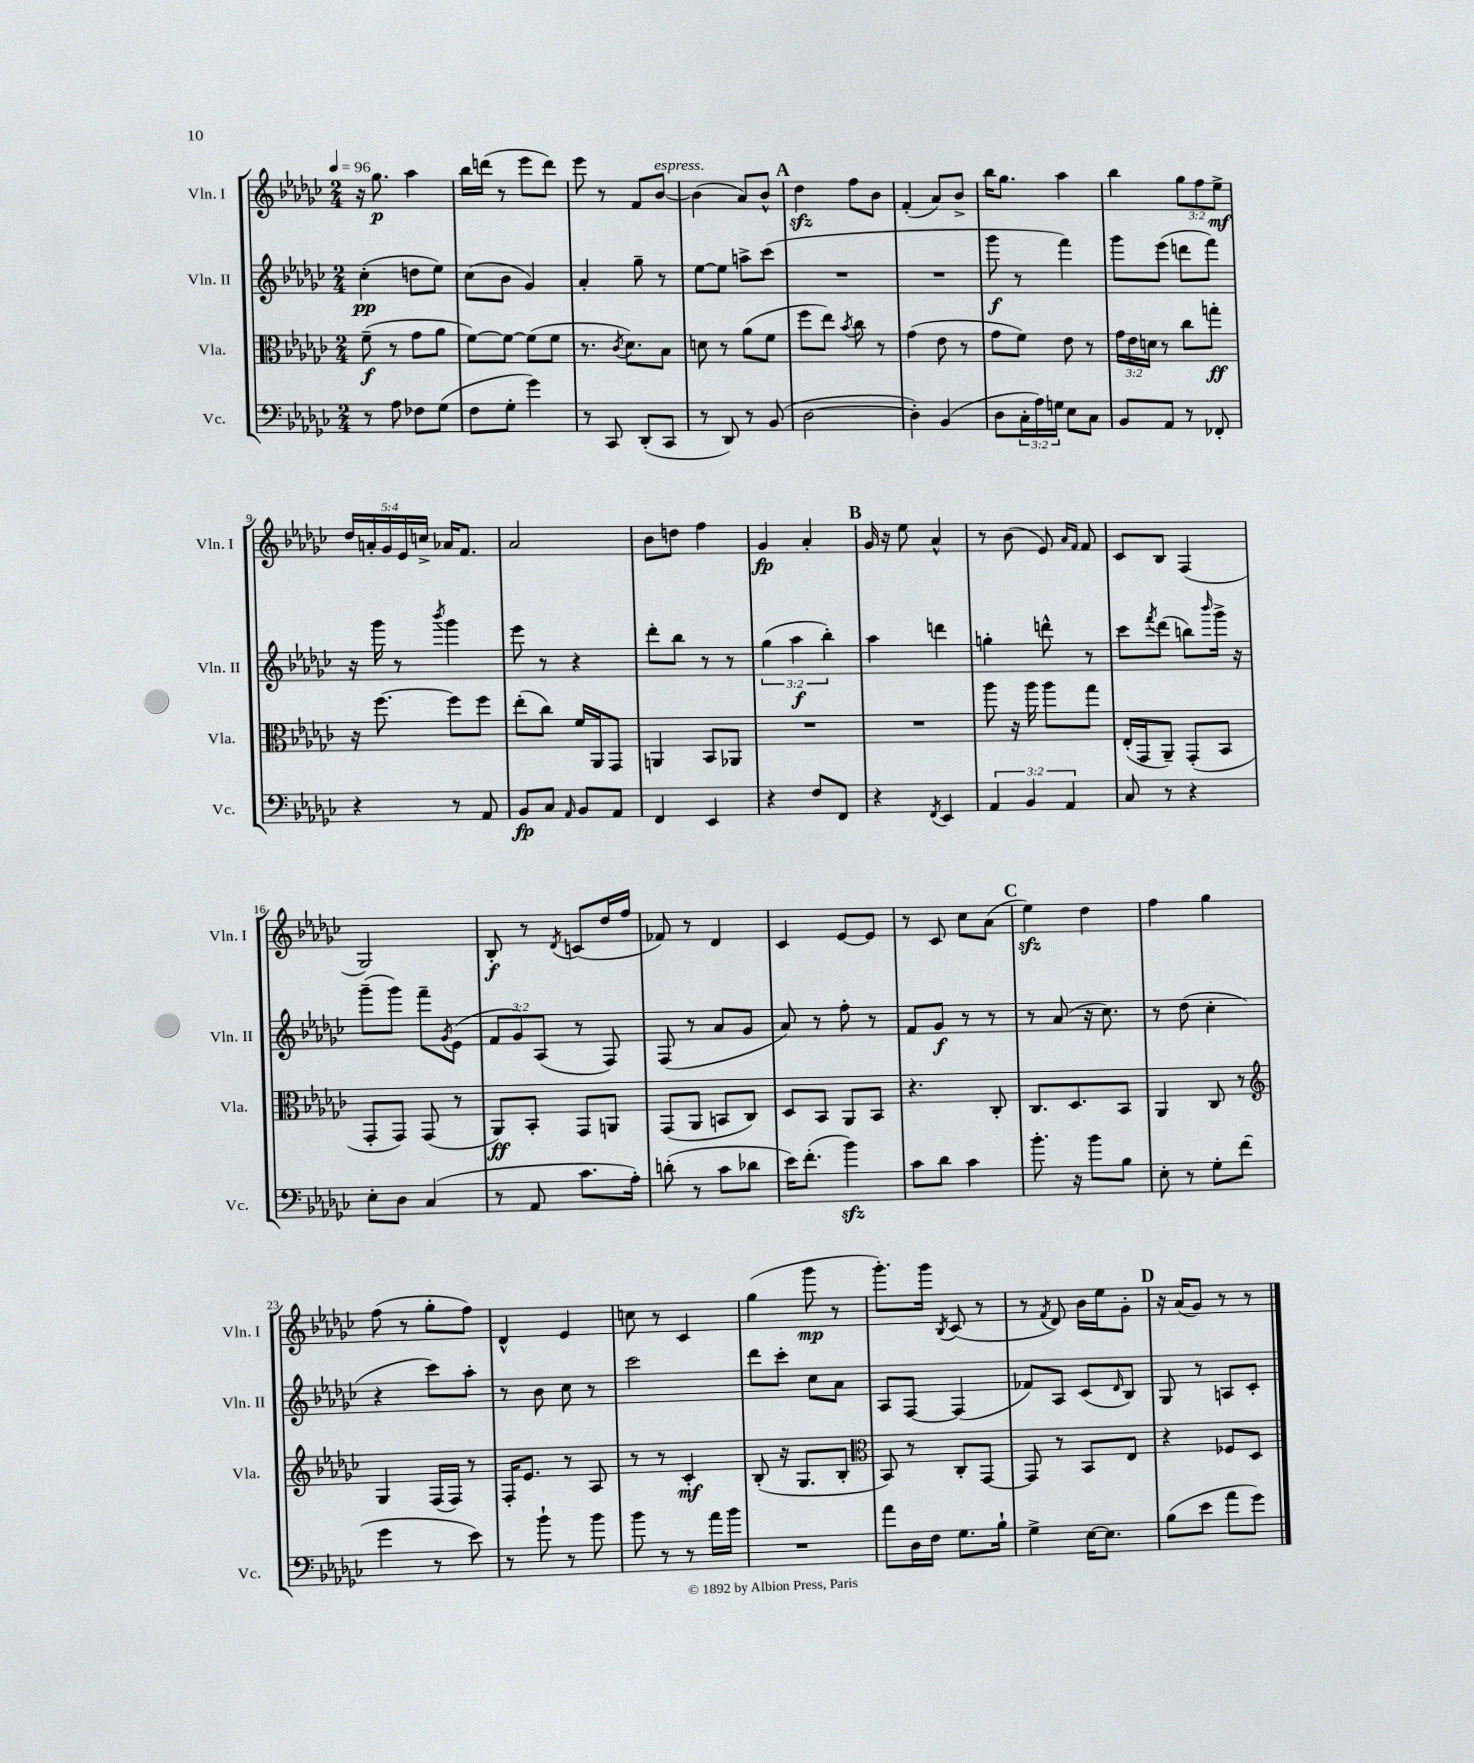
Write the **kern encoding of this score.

**kern	**dynam	**kern	**dynam	**kern	**dynam	**kern	**dynam
*part4	*part4	*part3	*part3	*part2	*part2	*part1	*part1
*staff4	*staff4	*staff3	*staff3	*staff2	*staff2	*staff1	*staff1
*I"Vc.	*	*I"Vla.	*	*I"Vln. II	*	*I"Vln. I	*
*I'Vc.	*	*I'Vla.	*	*I'Vln. II	*	*I'Vln. I	*
*clefF4	*	*clefC3	*	*clefG2	*	*clefG2	*
*k[b-e-a-d-g-c-]	*	*k[b-e-a-d-g-c-]	*	*k[b-e-a-d-g-c-]	*	*k[b-e-a-d-g-c-]	*
*M2/4	*	*M2/4	*	*M2/4	*	*M2/4	*
*MM96	*	*MM96	*	*MM96	*	*MM96	*
=1	=1	=1	=1	=1	=1	=1	=1
8r	.	(8f~\	f	(4cc-'\	pp	16r	.
.	.	.	.	.	.	8.gg-\	p
8A-\	.	8r	.	.	.	.	.
8F-X\L	.	8g-\L	.	8ddn\L	.	4aa-\	.
(8G-\J	.	8a-\J	.	8ee-\J)	.	.	.
=2	=2	=2	=2	=2	=2	=2	=2
8F\L	.	[8f\L)	.	(8cc-\L	.	16bb-\LL	.
.	.	.	.	.	.	(16dddn\JJ	.
8G-'\J	.	8f\J_	.	8b-\J	.	8r	.
4g-\)	.	(8f\L]	.	4g-/)	.	8eee-\L	.
.	.	8f\J	.	.	.	8ddd\J)	.
=3	=3	=3	=3	=3	=3	=3	=3
8r	.	8.r	.	4a-'/	.	8eee-\	.
8CC-/	.	.	.	.	.	8r	.
.	.	8qc-/	.	.	.	.	.
.	.	8.d-\L)	.	.	.	.	.
(8DD-'/L	.	.	.	8gg-~\	.	8f/L	.
!	!	!	!	!	!	!LO:TX:a:i:t=espress.	!
8CC-/J	.	8B-\J	.	8r	.	[8b-/J	.
=4	=4	=4	=4	=4	=4	=4	=4
8r	.	8dn\	.	[8ee-\L	.	(4b-\]	.
8DD-/)	.	8r	.	8ee-\J]	.	.	.
8r	.	(8a-\L	.	8aan^\L	.	8a-/L)	.
(8BB-/	.	8f\J	.	(8ccc-\J	.	8b-^^/J	.
!!LO:REH:place=s1:t=A
=5	=5	=5	=5	=5	=5	=5	=5
[2D-\	.	8ff\L	.	2r	.	4dd-zz\	.
.	.	8ee-\J)	.	.	.	.	.
.	.	8qb-/	.	.	.	.	.
.	.	8cc-\	.	.	.	8ff\L	.
.	.	8r	.	.	.	8b-\J	.
=6	=6	=6	=6	=6	=6	=6	=6
4D-'\])	.	(4g-\	.	2r	.	(4f'/	.
(4BB-/	.	8e-\	.	.	.	8a-/L)	.
.	.	8r	.	.	.	8b-^/J	.
=7	=7	=7	=7	=7	=7	=7	=7
8D-\L	.	8g-\L	.	8ggg-\	f	16bb-\KL	.
.	.	.	.	.	.	8.gg-\J	.
24C-'\L	.	8f\J)	.	8r	.	.	.
24A-\)	.	.	.	.	.	.	.
24Gn\JJ	.	.	.	.	.	.	.
8E-\L	.	8e-\	.	4fff\)	.	4aa-\	.
8C-\J	.	8r	.	.	.	.	.
=8	=8	=8	=8	=8	=8	=8	=8
8BB-/L	.	24g-\LL	.	8ggg-\L	.	4bb-\	.
.	.	24e-\	.	.	.	.	.
.	.	24dn\JJ	.	.	.	.	.
8AA-/J	.	8r	.	(8eee-\J	.	.	.
8r	.	8cc-\L	.	8dddn\L	.	12gg-\L	.
.	.	.	.	.	.	12ff\	.
8FF-X'/	.	8ggn'\J	ff	8fff\J)	.	.	.
.	.	.	.	.	.	12ee-^\J	mf
!!LO:LB:g=z
=9	=9	=9	=9	=9	=9	=9	=9
4r	.	16r	.	16r	.	20dd-/LL	.
.	.	.	.	.	.	20an'/	.
.	.	[8.ff\	.	16ggg-\	.	.	.
.	.	.	.	.	.	20g-/	.
.	.	.	.	8r	.	.	.
.	.	.	.	.	.	20e-/	.
.	.	.	.	.	.	20ccn^/JJ	.
.	.	.	.	8qbbb-/	.	.	.
8r	.	8ff\L]	.	4ggg-\	.	16a-X/KL	.
.	.	.	.	.	.	8.f/J	.
8AA-/	.	8ff\J	.	.	.	.	.
=10	=10	=10	=10	=10	=10	=10	=10
8BB-/L	fp	(8ee-'\L	.	8eee-\	.	2a-/	.
8C-/J	.	8cc-\J)	.	8r	.	.	.
16qqAA-/	.	.	.	.	.	.	.
8BB-/L	.	16f/LL	.	4r	.	.	.
.	.	16AA-/J	.	.	.	.	.
8AA-/J	.	8GG-/J	.	.	.	.	.
=11	=11	=11	=11	=11	=11	=11	=11
4FF/	.	4AAn/	.	8ddd-'\L	.	8b-\L	.
.	.	.	.	8bb-\J	.	8ddn\J	.
4EE-/	.	8BB-/L	.	8r	.	4ff\	.
.	.	8AA-X/J	.	8r	.	.	.
=12	=12	=12	=12	=12	=12	=12	=12
4r	.	2r	.	(6gg-\	.	4g-/	fp
.	.	.	.	6aa-\	f	.	.
8F/L	.	.	.	.	.	4a-'/	.
.	.	.	.	6bb-'\)	.	.	.
8FF/J	.	.	.	.	.	.	.
!!LO:REH:place=s1:t=B
=13	=13	=13	=13	=13	=13	=13	=13
4r	.	2r	.	4aa-\	.	16g-/	.
.	.	.	.	.	.	16r	.
.	.	.	.	.	.	8ee-\	.
8qFF/	.	.	.	.	.	.	.
4EE-/	.	.	.	4dddn\	.	4a-^^/	.
=14	=14	=14	=14	=14	=14	=14	=14
6AA-/	.	8aa-\	.	4ggn'\	.	8r	.
.	.	16r	.	.	.	(8b-\	.
6BB-/	.	.	.	.	.	.	.
.	.	16aa-\	.	.	.	.	.
.	.	8aa-\L	.	8dddn^^\	.	8e-/)	.
6AA-/	.	.	.	.	.	.	.
.	.	.	.	.	.	16qqa-/LL	.
.	.	.	.	.	.	16qqf/JJ	.
.	.	8gg-\J	.	8r	.	8f/	.
=15	=15	=15	=15	=15	=15	=15	=15
8C-/	.	(16E-'/LL	.	8ccc-\L	.	8c-/L	.
.	.	16GG-/J	.	.	.	.	.
.	.	.	.	8qfff/	.	.	.
8r	.	8AA-~/J)	.	(8ddd-\J	.	8B-/J	.
4r	.	(8GG-'/L	.	8bbn\L)	.	(4F/	.
.	.	.	.	16qqbbb-/	.	.	.
.	.	8BB-/J	.	16ggg-^\Jk	.	.	.
.	.	.	.	16r	.	.	.
!!LO:LB:g=z
=16	=16	=16	=16	=16	=16	=16	=16
8E-'\L	.	8GG-'/L	.	(8ggg-~\L	.	2G-/)	.
8D-\J	.	8GG-/J)	.	8ggg-\J)	.	.	.
(4C-/	.	(8GG-/	.	8fff~\L	.	.	.
.	.	.	.	8qg-/	.	.	.
.	.	8r	.	(8e-\J	.	.	.
=17	=17	=17	=17	=17	=17	=17	=17
8r	.	8AA-/L)	ff	12f/L	.	8B-'/	f
.	.	.	.	12g-/)	.	.	.
8AA-/	.	8BB-'/J	.	.	.	8r	.
.	.	.	.	(12A-/J	.	.	.
.	.	.	.	.	.	8qd-/	.
8.c-\L	.	8GG-/L	.	8r	.	(8cn/L	.
.	.	8AAn/J	.	8F/)	.	16dd-/L	.
16A-'\Jk)	.	.	.	.	.	16ff/JJ	.
=18	=18	=18	=18	=18	=18	=18	=18
(8dn'\	.	(8GG-/L	.	(8F/	.	8f-X/)	.
8r	.	8AA-/J	.	8r	.	8r	.
8c-\L	.	8BBn/L	.	8a-/L	.	4d-/	.
8d-X\J	.	8C-/J)	.	8g-/J	.	.	.
=19	=19	=19	=19	=19	=19	=19	=19
16e-\KL)	.	8D-/L	.	8a-/)	.	4c-/	.
(8.f'\J	.	.	.	.	.	.	.
.	.	8BB-/J	.	8r	.	.	.
4b-zz\)	.	8AA-/L	.	8ff'\	.	[8e-/L	.
.	.	8BB-/J	.	8r	.	8e-/J]	.
=20	=20	=20	=20	=20	=20	=20	=20
8c-\L	.	4.r	.	8f/L	.	8r	.
8d-\J	.	.	.	8g-/J	f	8c-/	.
4c-\	.	.	.	8r	.	8cc-\L	.
.	.	8C-'/	.	8r	.	(8a-\J	.
!!LO:REH:place=s1:t=C
=21	=21	=21	=21	=21	=21	=21	=21
8.b-'\	.	8.C-/L	.	8r	.	4ee-zz\)	.
.	.	.	.	(8a-/	.	.	.
16r	.	8.D-/	.	.	.	.	.
8b-\L	.	.	.	16r	.	4dd-\	.
.	.	.	.	8.cc-\)	.	.	.
8B-\J	.	8BB-/J	.	.	.	.	.
=22	=22	=22	=22	=22	=22	=22	=22
8E-'\	.	4AA-/	.	8r	.	4ff\	.
8r	.	.	.	(8dd-\	.	.	.
8G-'\L	.	8C-/	.	4cc-'\	.	4gg-\	.
(8f\J	.	8r	.	.	.	.	.
!!LO:LB:g=z
=23	=23	=23	=23	=23	=23	=23	=23
*	*	*clefG2	*	*	*	*	*
4g-\	.	4G-/	.	4r	.	(8ff\	.
.	.	.	.	.	.	8r	.
8r	.	(16F/LL	.	8ccc-\L)	.	8gg-'\L	.
.	.	16F/JJ)	.	.	.	.	.
8e-\)	.	8r	.	8aa-'\J	.	8ff\J)	.
=24	=24	=24	=24	=24	=24	=24	=24
8r	.	16F'/KL	.	8r	.	4d-^^/	.
.	.	8.e-/J	.	.	.	.	.
8b-`\	.	.	.	8b-\	.	.	.
8r	.	8r	.	8cc-\	.	4e-/	.
8b-\	.	8A-/	.	8r	.	.	.
=25	=25	=25	=25	=25	=25	=25	=25
8b-\	.	8r	.	2ccc-\	.	8ccn\	.
8r	.	8r	.	.	.	8r	.
8r	.	4c-'/	mf	.	.	4c-/	.
16a-\LL	.	.	.	.	.	.	.
16b-\JJ	.	.	.	.	.	.	.
=26	=26	=26	=26	=26	=26	=26	=26
2r	.	(8B-'/	.	8ddd-\L	.	(4gg-\	.
.	.	16r	.	8ccc-'\J	.	.	.
.	.	8.G-/L	.	.	.	.	.
.	.	.	.	8cc-\L	.	8ggg-\	mp
.	.	8B-'/J	.	8a-\J	.	8r	.
=27	=27	=27	=27	=27	=27	=27	=27
*	*	*clefC3	*	*	*	*	*
8a-\L	.	8BB-/)	.	8A-/L	.	8.ggg-'\L)	.
16D-\L	.	8r	.	[8F/J	.	.	.
16F\JJ	.	.	.	.	.	16ggg-\Jk	.
.	.	.	.	.	.	8qB-/	.
8.G-\L	.	8C-'/L	.	(4F/]	.	(8c-/	.
.	.	[8GG-/J	.	.	.	8r	.
16B-`\Jk	.	.	.	.	.	.	.
=28	=28	=28	=28	=28	=28	=28	=28
4G-^\	.	8GG-/]	.	8f-X/L)	.	8r	.
.	.	.	.	.	.	8qf/	.
.	.	8r	.	8A-/J	.	8d-/)	.
[16E-\KL	.	8BB-/L	.	(8c-/L	.	16b-\LL	.
8.E-\J]	.	.	.	.	.	16ee-\J	.
.	.	.	.	16qqd-/	.	.	.
.	.	8E-/J	.	8B-/J)	.	8g-'\J	.
!!LO:REH:place=s1:t=D
=29	=29	=29	=29	=29	=29	=29	=29
(8B-\L	.	4r	.	8G-/	.	16r	.
.	.	.	.	.	.	(16a-/KL	.
8e-\J	.	.	.	8r	.	8g-/J)	.
8a-\L	.	8F-X/L	.	8An/L	.	8r	.
8g-\J)	.	8D-/J	.	8c-'/J	.	8r	.
==	==	==	==	==	==	==	==
*-	*-	*-	*-	*-	*-	*-	*-
